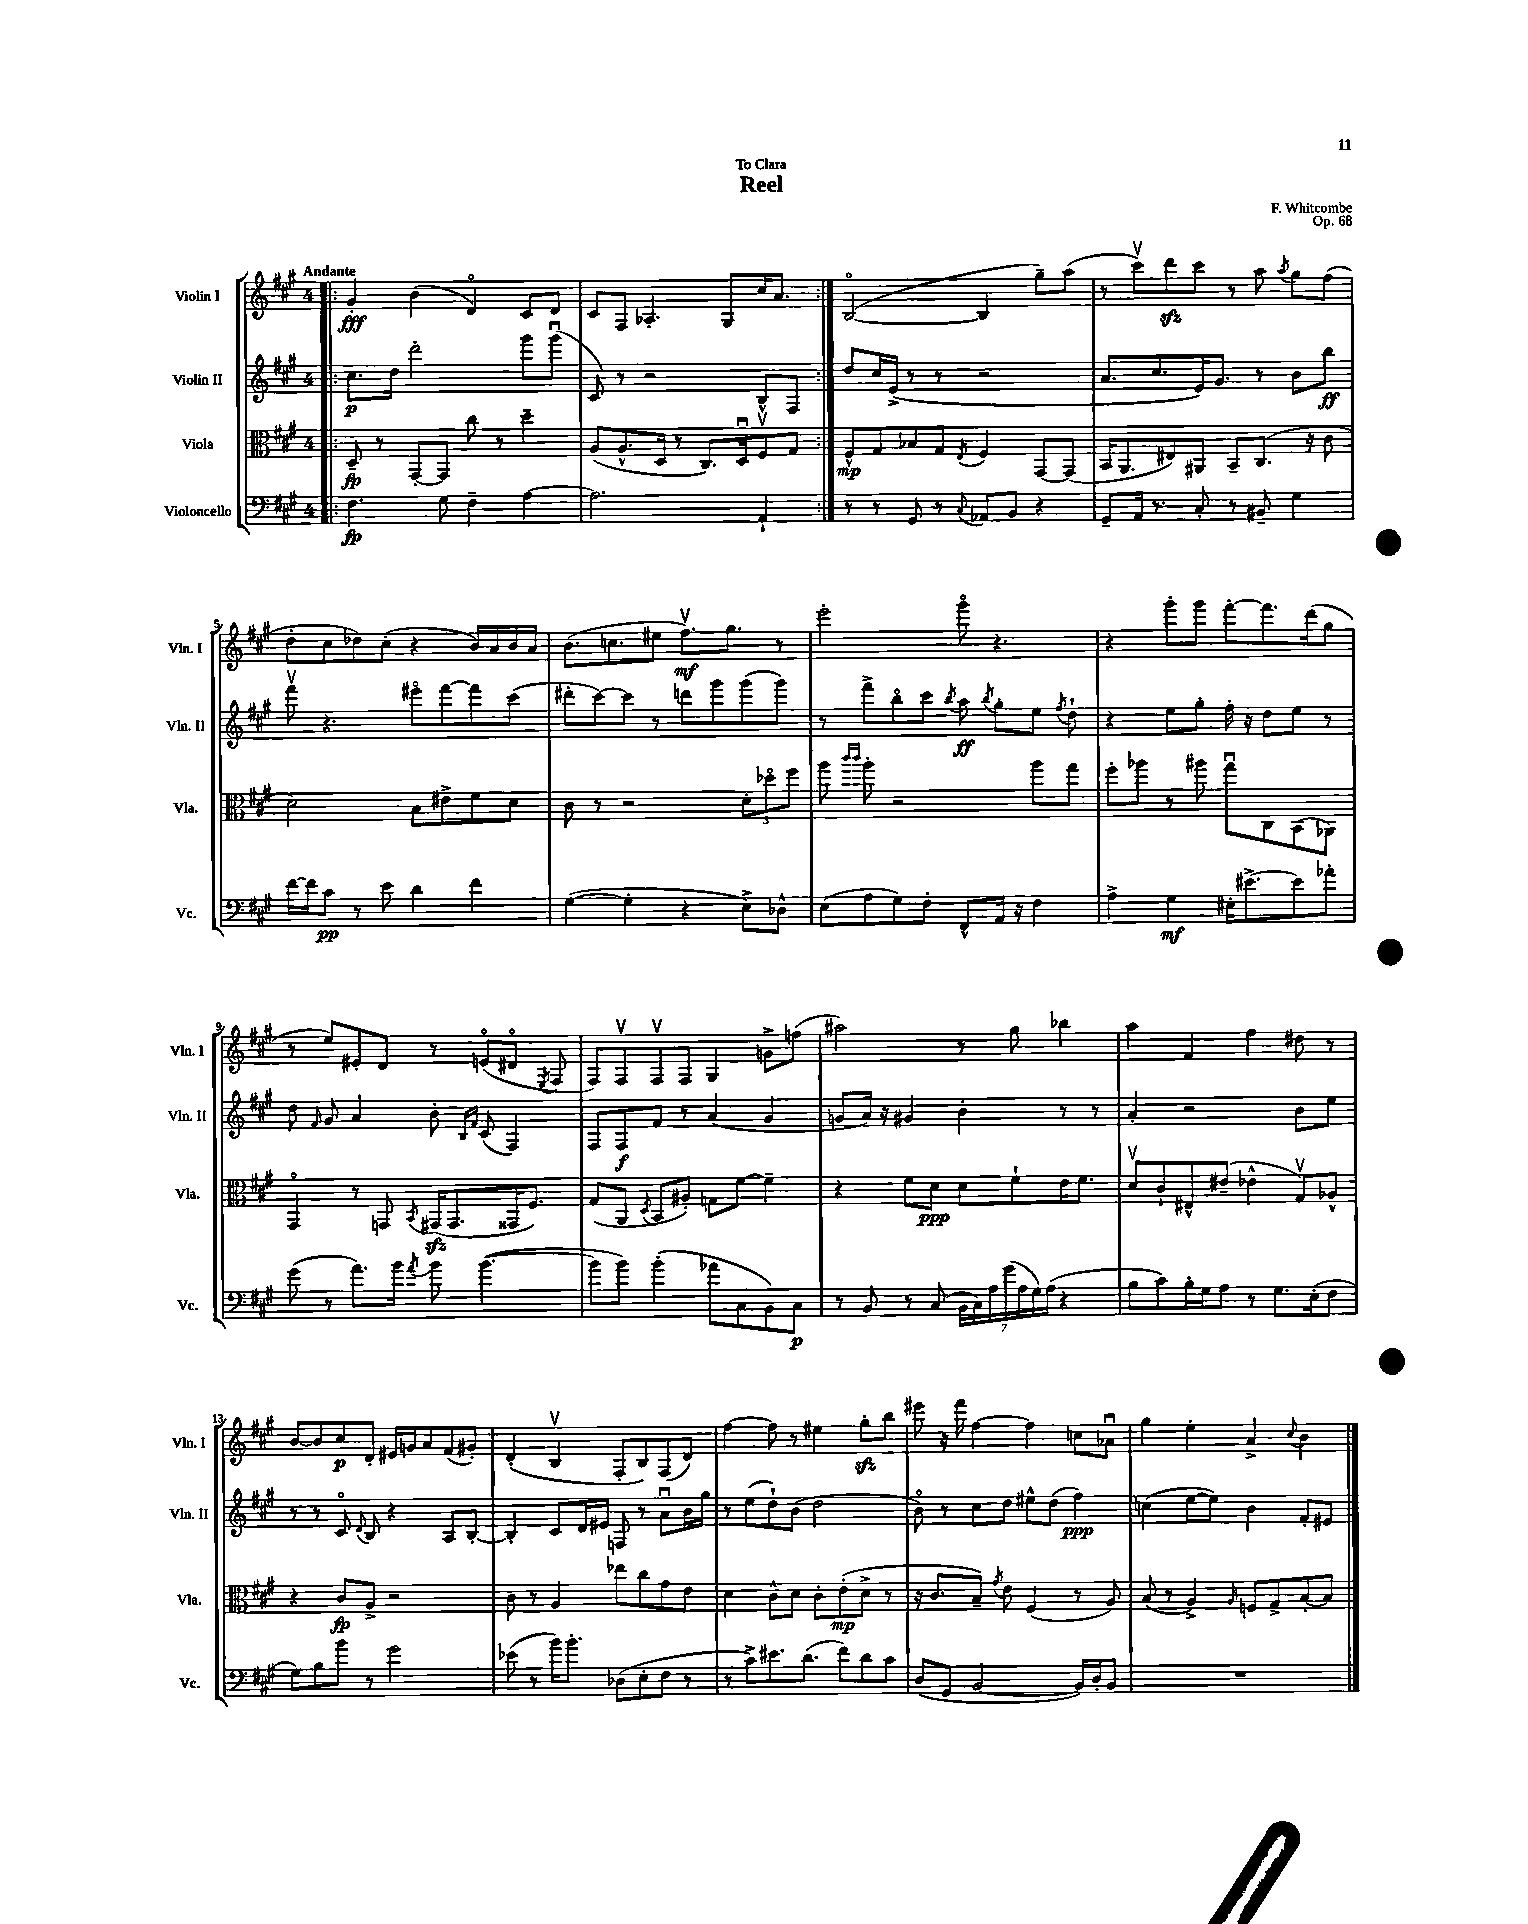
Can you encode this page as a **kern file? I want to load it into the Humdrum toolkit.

**kern	**kern	**kern	**kern
*staff4	*staff3	*staff2	*staff1
*clefF4	*clefC3	*clefG2	*clefG2
*k[f#c#g#]	*k[f#c#g#]	*k[f#c#g#]	*k[f#c#g#]
*M4/4	*M4/4	*M4/4	*M4/4
=!|:	=!|:	=!|:	=!|:
4.F#	8D~	8.cc#	4g#'
.	8r	.	.
.	.	16dd	.
.	[8GG#'	2ddd'	(4b
8G#	8GG#]	.	.
4F#~	8cc#	.	4do)
.	8r	.	.
[4A	4dd~	8ggg#	8c#
.	.	(8ggg#u	8d
=	=	=	=
2.A]	(8A	8c#)	8c#
.	8.A^^	8r	8F#
.	.	2r	4.A-'
.	16D	.	.
.	8r	.	.
.	8.C#)	.	.
.	.	.	8G#
.	16Du	.	.
4AA`	8F#v	8B^^	16cc#
.	.	.	8.a
.	8G#	8F#	.
=:|!	=:|!	=:|!	=:|!
8r	8F#^^	8dd	([2Bo
8r	8G#	16cc#	.
.	.	(16e^	.
8GG#	8B-	8r	.
8r	8G#	8r	.
8qqC#	8qE	.	.
8AA-	4F#	2r	4B]
8BB	.	.	.
4r	[8GG#	.	8gg#~)
.	(8GG#]	.	(8aa
=	=	=	=
8GG#~	16BB	8.a	8r
.	8.AA	.	.
16AA	.	.	8ccc#v)
8.r	.	8.cc#	.
.	8E#)	.	8ddd
8C#'	8AA#	16e)	8ccc#
.	.	8.g#	.
8r	8BB~	.	8r
8BB#~	(8.C#	8r	8aa
.	.	.	8qaa
4G#	.	8b	8gg#
.	16r	.	.
.	8c#	8bb	(8ff#
=	=	=	=
[16f#	2d)	8fff#v	8dd'
16f#]	.	.	.
8c#	.	4.r	8cc#
8r	.	.	8dd-)
8e	.	.	(8cc#'
4d	8B	8eee#o	4r
.	8e#^	[8fff#	.
4f#	8f#	8fff#]	16b)
.	.	.	16a
.	8d	(8ccc#	16b
.	.	.	16a
=	=	=	=
([4G#	8c#	8ddd#'	(8.b
.	8r	[8ccc#)	.
.	.	.	8.cc
4G#']	2r	8ccc#]	.
.	.	8r	8ee#
4r	.	8ddd	8.ff#v)
.	.	8ggg#	.
.	.	.	8.gg#
8E^)	12d'	(8ggg#	.
.	12dd-o	.	.
8D-^^	.	8ggg#)	8r
.	12ff#	.	.
=	=	=	=
(8E	8aa	8r	2eee'
.	16qqccc#	.	.
.	16qqccc#	.	.
8A	8aa'	8fff#^	.
8G#)	2r	8bbo	.
8F#'	.	8ccc#	.
.	.	8qbb	.
8FF#^^	.	8aa	8ggg#o
.	.	8qbb	.
16AA	.	8gg#'	4.r
16r	.	.	.
4F#	8aa	8ee	.
.	.	8qff#	.
.	8gg#	8dd`	.
=	=	=	=
4A^	8ff#'	4r	4r
.	8aa-	.	.
4G#	8r	8ee	8ggg#'
.	8aa#	8gg#'	8ggg#
16E#'	8gg#u	16ff#'	[8fff#'
[8.e#^	.	16r	.
.	8C#	8dd	8.fff#]
8e#]	(8BB	8ee	.
.	.	.	(16ddd
8a-'	8AA-)	8r	8gg#
=	=	=	=
(8g#	4GG#o	8dd	8r
.	.	16qqf#	.
8r	.	8g#	8ee)
8.a)	8r	4a	8e#'
.	8GG	.	8d
16b	.	.	.
8qa	8qBB	.	.
8b	(16GG#	8b'	8r
.	8.GG#	.	.
.	.	16qqB	.
.	.	16qqf#	.
([4.b	.	(8c#	(8eo
.	16GG##	4F#)	8d#o
.	8.F#)	.	.
.	.	.	8qE
.	.	.	8F#
=	=	=	=
8b]	(8G#	8F#	8F#)
8b)	8AA	8F#	8F#v
.	8qD	.	.
(4b'	8BB	8f#	8F#v
.	8A#')	8r	8F#
8a-	8G	(4a	4G#
8C#	[8f#	.	.
8BB)	4f#~]	4g#	8g^
8C#	.	.	(8ff
=	=	=	=
8r	4r	8g	2aa#)
8BB	.	16a)	.
.	.	16r	.
8r	8f#	4g#	.
(8C#	8d	.	.
28BB	8d	4b'	8r
28C#)	.	.	.
28A	.	.	.
(28g#	.	.	.
.	8f#`	.	8gg#
28A	.	.	.
28G#)	.	.	.
(28A	.	.	.
4r	16e	8r	4bb-
.	8.f#	.	.
.	.	8r	.
=	=	=	=
8B	8dv	4a'	4aa
8c#)	8c#`	.	.
16B'	8E#^^	2r	4f#
16G#	.	.	.
8A	(8e#~	.	.
8r	4e-^^	.	4ff#
8.G#	.	.	.
.	8G#v)	8b	8dd#
(16E'	.	.	.
8F#	8A-^^	8ee	8r
=	=	=	=
8G#)	4r	8r	[8b
8B	.	8r	8b]
8b	8c#	8c#o	8cc#
.	.	8qqd	.
8r	8A^	8B	8d'
2g#	2r	4r	16e#
.	.	.	16g
.	.	.	8a
.	.	8A	(8f#
.	.	[8B'	8g#')
=	=	=	=
(8e-	8c#	4B']	(4d'
8r	8r	.	.
16b)	4A	8c#	4Bv
8.b'	.	.	.
.	.	16d	.
.	.	16e#	.
(8D-	8ee-	8F	8F#'
8E'	8cc#	8r	8B)
8F#	8g#	8au	(8F#
8r	8e	16b	8d)
.	.	16gg#	.
=	=	=	=
8r	4d	8r	[4ff#
8c#^)	.	(8ee	.
8.e#	8c#^^	8dd`)	8ff#]
.	8d	(8b	8r
(8.d	.	.	.
.	8c#'	2dd	4ee#
8f#)	(8e'	.	.
8d	8d^	.	8gg#'
8c#	8r	.	8bb
=	=	=	=
(8D	16r	8bo)	8eee#
.	8.c#	.	.
8GG#	.	8r	16r
.	.	.	16fff#
[2BB	8B~)	8cc#	[4ff#
.	8qg#	.	.
.	8e	8dd	.
.	(4F#	8ee#^^	4ff#]
.	.	(8dd	.
16BB])	8r	4ff#)	8cc
16D'	.	.	.
8BB	8A)	.	8a-u
=	=	=	=
1r	(8B	(4cc	4gg#
.	8r	.	.
.	4A^)	[8ee	4ee'
.	.	8ee])	.
.	16qqA	.	.
.	8F	4b	4a^
.	8G#^	.	.
.	.	.	8qqcc#
.	[8B'	8f#'	4b
.	8B]	8e#	.
==	==	==	==
*-	*-	*-	*-
